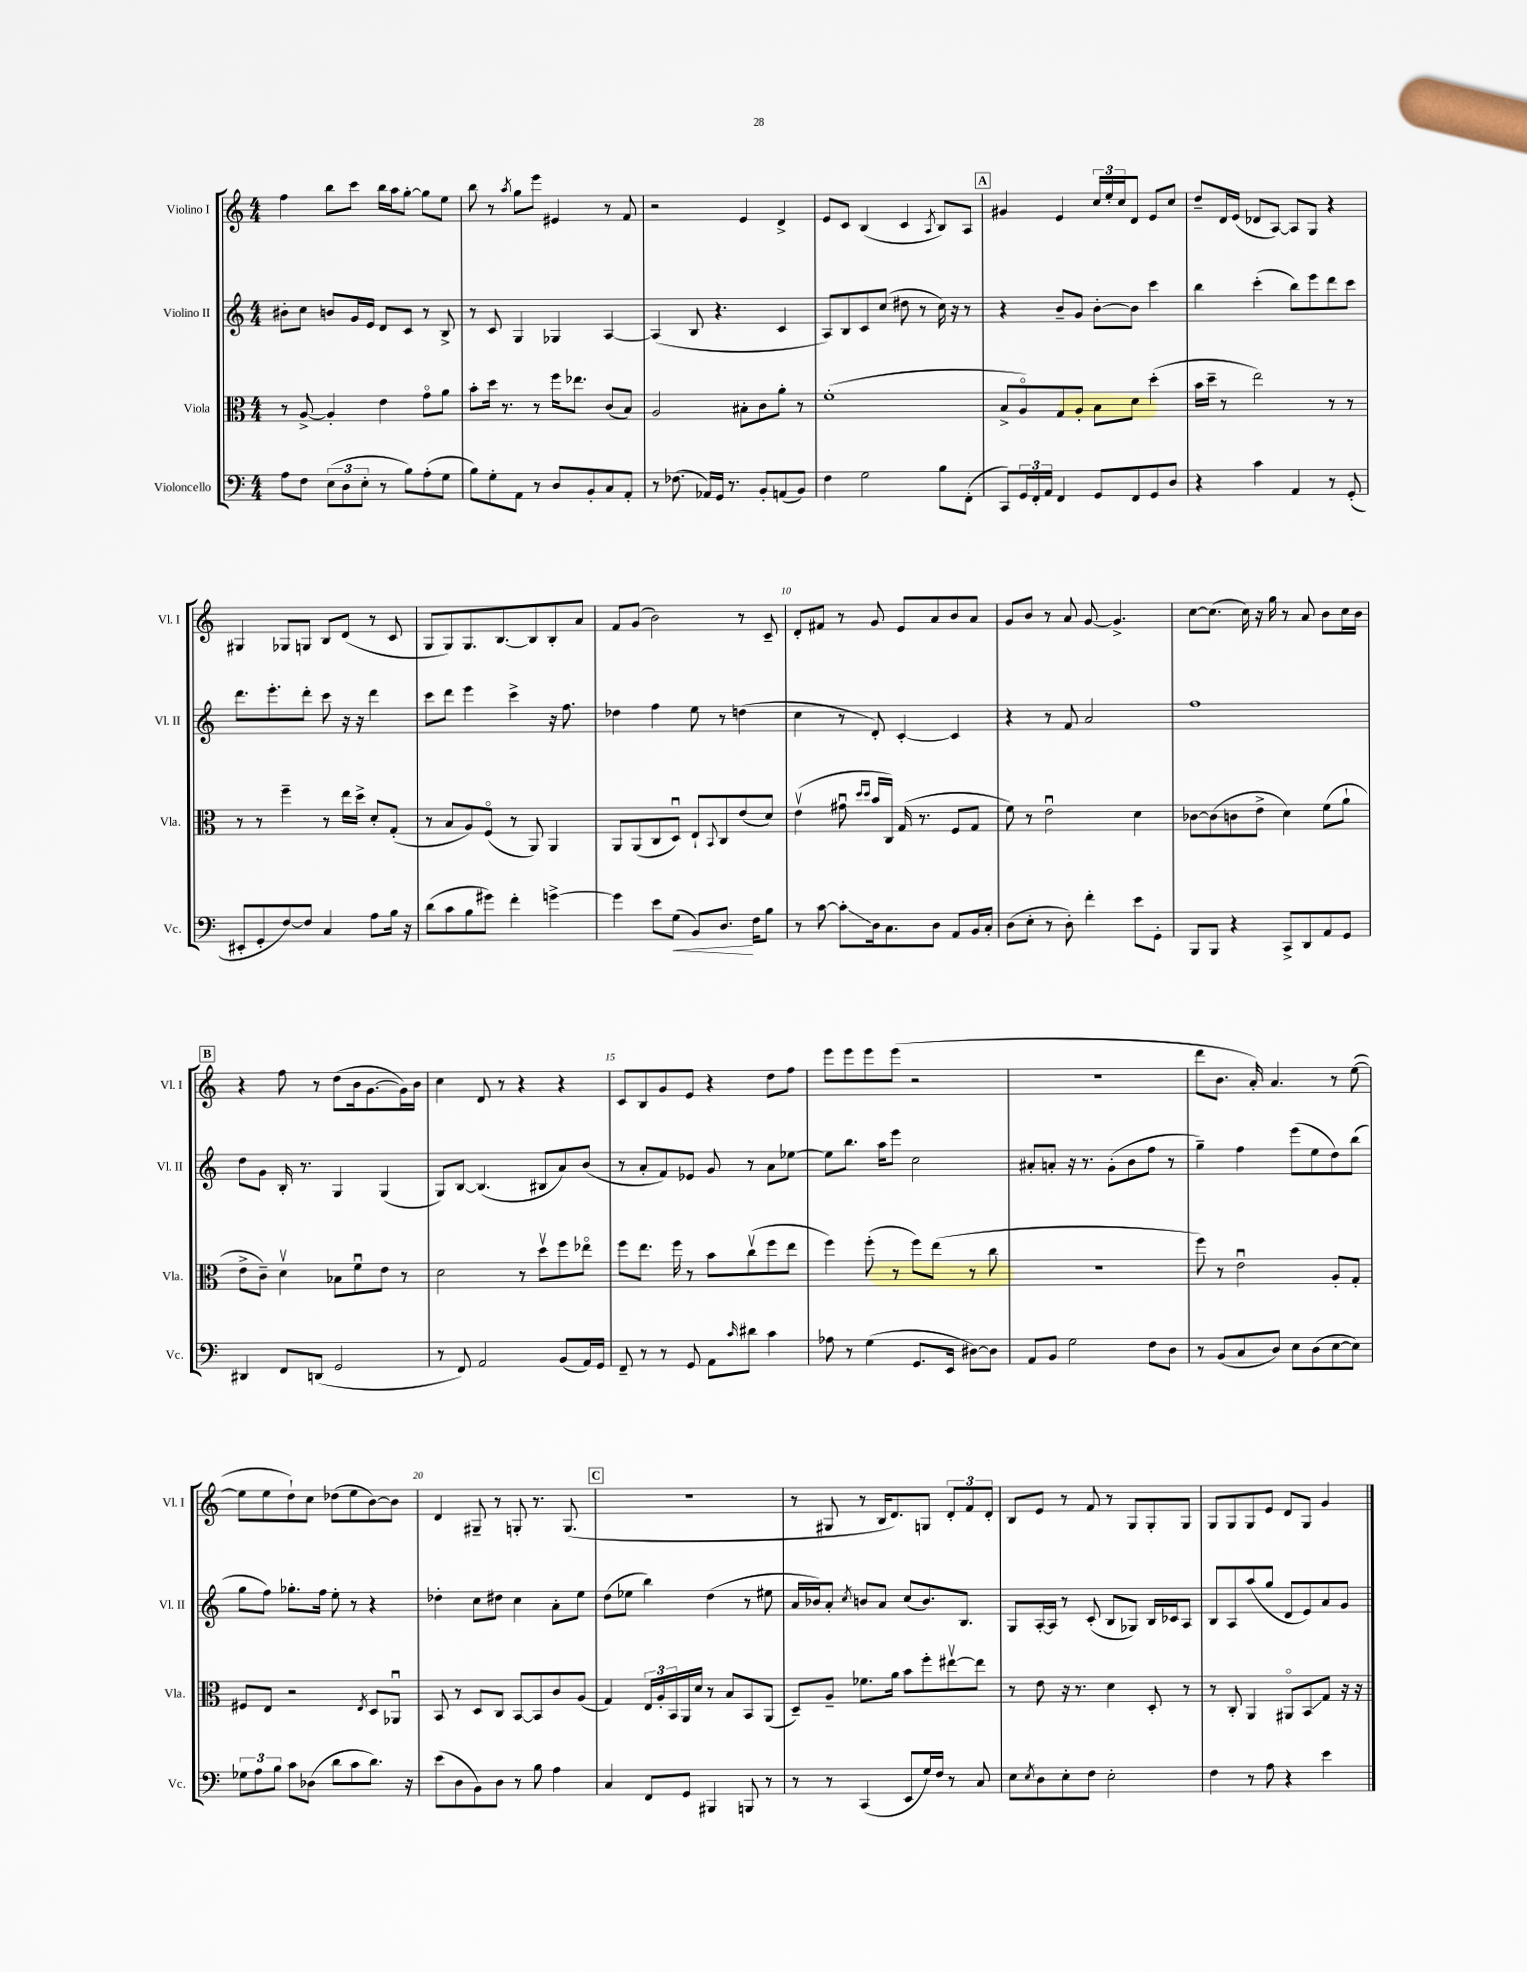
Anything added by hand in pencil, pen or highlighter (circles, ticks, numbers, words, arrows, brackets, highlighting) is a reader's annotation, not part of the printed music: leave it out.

**kern	**kern	**kern	**kern
*staff4	*staff3	*staff2	*staff1
*clefF4	*clefC3	*clefG2	*clefG2
*k[]	*k[]	*k[]	*k[]
*M4/4	*M4/4	*M4/4	*M4/4
8A\L	8r	8b#'\L	4ff\
8F\J	[8A^/	8cc\J	.
(12E\L	4A'/]	8b/L	8bb\L
12D\	.	.	.
.	.	16g/L	8ccc\J
12E'\J	.	.	.
.	.	16e/JJ	.
8r	4e\	8d/L	16bb\LL
.	.	.	16aa\J
8B\L)	.	8c/J	[8gg'\J
(8A'\	8go\L	8r	8gg\]L
8G\J	8a\J	8B^/	8ee\J
=	=	=	=
8B\L)	8b'\L	8r	8bb\
8G'\	16dd\Jk	8c/	8r
.	8.r	.	.
.	.	.	8qaa/
8AA\J	.	4G/	8gg\L
8r	8r	.	8eee\J
8D/L	16ff\LK	4G-/	4e#/
.	8.ee-\J	.	.
8BB'/	.	.	.
8C/	(8c/L	[4A/	8r
8AA'/J	8B/J)	.	8f/
=	=	=	=
8r	2A/	(4A/]	2r
(8.F-\	.	.	.
.	.	8B/	.
16AA-/LL)	.	.	.
16GG/JJ	.	4.r	.
8.r	.	.	.
.	8B#'\L	.	4e/
8BB'/L	8c\	.	.
(8AA/	8a'\J	4c/	4d^/
8BB/J)	8r	.	.
=	=	=	=
4F\	(1f'	8A/L)	8e/L
.	.	8B/	8c/J
2G\	.	8c/	(4B/
.	.	(8cc/J	.
.	.	8dd#\	4c/
.	.	8r	.
.	.	.	8qA/
8B\L	.	16cc\)	8B/L)
.	.	16r	.
(8FF'\J	.	8r	8A/J
=	=	=	=
8CC/L)	8B^/L	4r	4g#/
24GG/L	8Ao/)	.	.
24FF'/	.	.	.
24AA/JJ	.	.	.
4FF/	8G/	8b~/L	4e/
.	8A'/J	8g/J	.
8GG/L	8B\L	[8b'\L	24cc/LL
.	.	.	24ee'/
.	.	.	24cc/J
8FF/	8d\J	8b\]J	8d/J
8GG/	(4dd'\	4ccc\	8e/L
8D/J	.	.	8cc/J
=	=	=	=
4r	16b\LL	4bb\	8dd~/L
.	16dd~\JJ	.	.
.	8r	.	16d/L
.	.	.	(16e/JJ
4c\	2ee\)	(4ccc'\	8d-/L
.	.	.	[8A/J)
4AA/	.	8bb\L)	8A/]L
.	.	8eee\	8G/J
8r	8r	8ddd\	4r
(8GG'/	8r	8ccc\J	.
=	=	=	=
8EE#'/L	8r	8.ddd\L	4G#/
8GG'/	8r	.	.
.	.	8.eee'\	.
[8F/)	4ff~\	.	8G-/L
8F/]J	.	8ddd'\J	8G/J
4C/	8r	8ccc\	8B/L
.	16ee\LL	16r	(8d/J
.	16dd^\JJ	16r	.
8A\L	8d'/L	4ddd\	8r
16B\Jk	(8G'/J	.	8c/
16r	.	.	.
=	=	=	=
(8d\L	8r	8ccc\L	8G/L
8c\	8B/L	8ddd\J	8G/)
8B\	8A/)	4eee\	8.G/
8g#\J)	(8Fo/J	.	.
.	.	.	[8.B/
4f'\	8r	4ccc^\	.
.	8AA/)	.	8B/]
[4g^\	4AA/	16r	8B'/
.	.	8.ff\	.
.	.	.	8a/J
=	=	=	=
4g\]	8AA/L	4dd-\	8f/L
.	(8AA/	.	(8g/J
8e\L	8C/	4ff\	2b\)
(8G\J	8Du/J)	.	.
8BB/L)	8E`/L	8ee\	.
.	8qqBB/	.	.
8.D/J	8C/	8r	.
.	(8e/	(4dd\	8r
16F\LK	.	.	.
8B\J	8d/J)	.	8c~/
=	=	=	=
8r	(4ev\	4cc\	8d'/L
[8c\	.	.	8f#/J
8c'\]L	8g#u\	8r	8r
.	16qqdd/LL	.	.
.	16qqdd/JJ	.	.
16D\k	16b/LL	8d'/)	8g/
8.C\	16C/JJ)	.	.
.	(16G/	[4c'/	8e/L
.	8.r	.	.
8D\J	.	.	8a/
8AA/L	8F/L	4c/]	8b/
16BB/L	8G/J	.	8a/J
16C'/JJ	.	.	.
=	=	=	=
(8D\L	8f\)	4r	8g/L
8E'\J	8r	.	8b/J
8r	2eu\	8r	8r
8D'\)	.	8f/	8a/
4f'\	.	2a/	[8g/
.	.	.	4.g^/]
8e\L	4d\	.	.
8GG'\J	.	.	.
=	=	=	=
8BBB/L	[8c-\L	1ff	[8cc\L
8BBB/J	(8c-\]	.	(8.cc\]J
4r	8c\	.	.
.	.	.	16cc\)
.	8e^\J	.	16r
.	.	.	16gg\
8CC^/L	4d\)	.	8r
8DD/	.	.	8a/
8AA/	(8f\L	.	8b\L
8GG/J	8a`\J	.	16cc\L
.	.	.	16b\JJ
=	=	=	=
4DD#/	8e^\L	8dd\L	4r
.	8c~\J)	8g\J	.
8FF/L	4dv\	16B'/	8ff\
.	.	8.r	.
(8DD/J	.	.	8r
2GG/	8B-\L	4G/	(8dd\L
.	8fu\	.	16b\k
.	.	.	[8.g\
.	8e\J	(4G/	.
.	8r	.	16g\]L)
.	.	.	16b\JJ
=	=	=	=
8r	2d\	8G/L)	4cc\
8FF/)	.	[8B/J	.
2AA/	.	(4.B/]	8d/
.	.	.	8r
.	8r	.	4r
.	8ddv\L	8B#/L	.
(8BB/L	8ff\	8a/)	4r
16AA/L)	8ee-o\J	(8b/J	.
16GG/JJ	.	.	.
=	=	=	=
8FF~/	8ff\L	8r	8c/L
8r	8.ee\J	8a'/L	8B/
8r	.	8f/)	8g/
.	16ff\	.	.
8GG/	8r	8e-/J	8e/J
8AA\L	8b\L	8g/	4r
16qqc/	.	.	.
8d#\J	(8ccv\	8r	.
4c\	8ff\	8a\L	8dd\L
.	8ee\J	[8ee-\J	8ff\J
=	=	=	=
8A-\	4ff\)	8ee-\]L	8eee\L
8r	.	8.bb\J	8eee\
(4G\	(8ff'\	.	8eee\
.	.	16aa\LK	.
.	8r	8eee\J	(8eee\J
8.GG/L	8ff\L)	2cc\	2r
.	(8ee\J	.	.
16EE/Jk	.	.	.
[8D#\L)	8r	.	.
8D#\]J	8cc\	.	.
=	=	=	=
8AA/L	1r	8a#'/L	1r
8BB/J	.	8a'/J	.
2G\	.	16r	.
.	.	8.r	.
.	.	(8g'\L	.
.	.	8b\	.
8F\L	.	8ff\J	.
8D\J	.	8r	.
=	=	=	=
8r	8ff\)	4gg~\)	8ddd\L
(8BB/L	8r	.	8.b\J
8C/	2eu\	4ff\	.
.	.	.	16a'/)
8D/J)	.	.	4.a/
8E\L	.	(8eee\L	.
(8D\	.	8ee\	.
[8E\	8A'/L	8dd\)	8r
8E\]J)	8G'/J	(8bb\J	([8ee\
=	=	=	=
12G-\L	8F#/L	8gg\L	8ee\]L
12A\	.	.	.
.	8E/J	8ff\J)	8ee\
12B\J	.	.	.
8c\L	2r	8.gg-'\L	8dd`\)
(8D-\J	.	.	8cc\J
.	.	16ff\Jk	.
8d\L	.	8ee'\	(8dd-\L
8c\	.	8r	8ee\
.	8qE/	.	.
8.d\J)	8D/L	4r	[8b\)
.	8AA-u/J	.	8b\]J
16r	.	.	.
=	=	=	=
(8e\L	8BB/	4dd-'\	4d/
8D\	8r	.	.
8BB\)	8D/L	8cc\L	8G#~/
8D\J	8C/J	8dd#\J	8r
8r	[8BB/L	4cc\	8G'/
8B\	8BB/]	.	8.r
4A\	8c/	8a'\L	.
.	.	.	(8.G/
.	(8A/J	8ee\J	.
=	=	=	=
4C/	4G/)	(8dd\L	1r
.	.	8ee-\J	.
8FF/L	24E/LL	4bb\)	.
.	24A'/	.	.
.	24BB/	.	.
8GG/J	16AA/	.	.
.	16d/JJ	.	.
4BBB#/	8r	(4dd\	.
.	8B/L	.	.
8BBB/	8BB/	8r	.
8r	(8AA/J	8ee#\	.
=	=	=	=
8r	8D~/L)	16a/LL	8r
.	.	16b-/J)	.
8r	8A~/J	8a'/J	8G#/
.	.	8qcc/	.
(4CC/	8.f-\L	8b/L	8r
.	.	8a/J	16B/LK
.	16a\Jk	.	8.d/)
8EE/L	8b\L	(8cc/L	.
16G/L)	8ff'\	8.b/)	8G/J
16F/JJ	.	.	.
8r	[8ee#v\	.	12d'/L
.	.	8.B/J	.
.	.	.	12f/
8C/	8ee#\]J	.	.
.	.	.	12d'/J
=	=	=	=
8E\L	8r	8G/L	8B/L
8qE/	.	.	.
8D\	8e\	[16A'/L	8e/J
.	.	16A/]JJ	.
8E'\	16r	8r	8r
.	8.r	.	.
8F\J	.	(8c'/	8f/
2E'\	4d\	8B/L	8r
.	.	8G-/J)	8G/L
.	8D'/	16B/LL	8G'/
.	.	16c-/J	.
.	8r	8A/J	8G/J
=	=	=	=
4F\	8r	8B/L	8G/L
.	8C'/	8A/	8G/
8r	4AA/	(8aa/	8G/
8A\	.	8gg/J	8e/J
4r	8AA#o/L	8d/L	8d/L
.	8BB/	8e/)	8G/J
4e\	8G/J	8a/	4g/
.	16r	8g/J	.
.	16r	.	.
==	==	==	==
*-	*-	*-	*-
